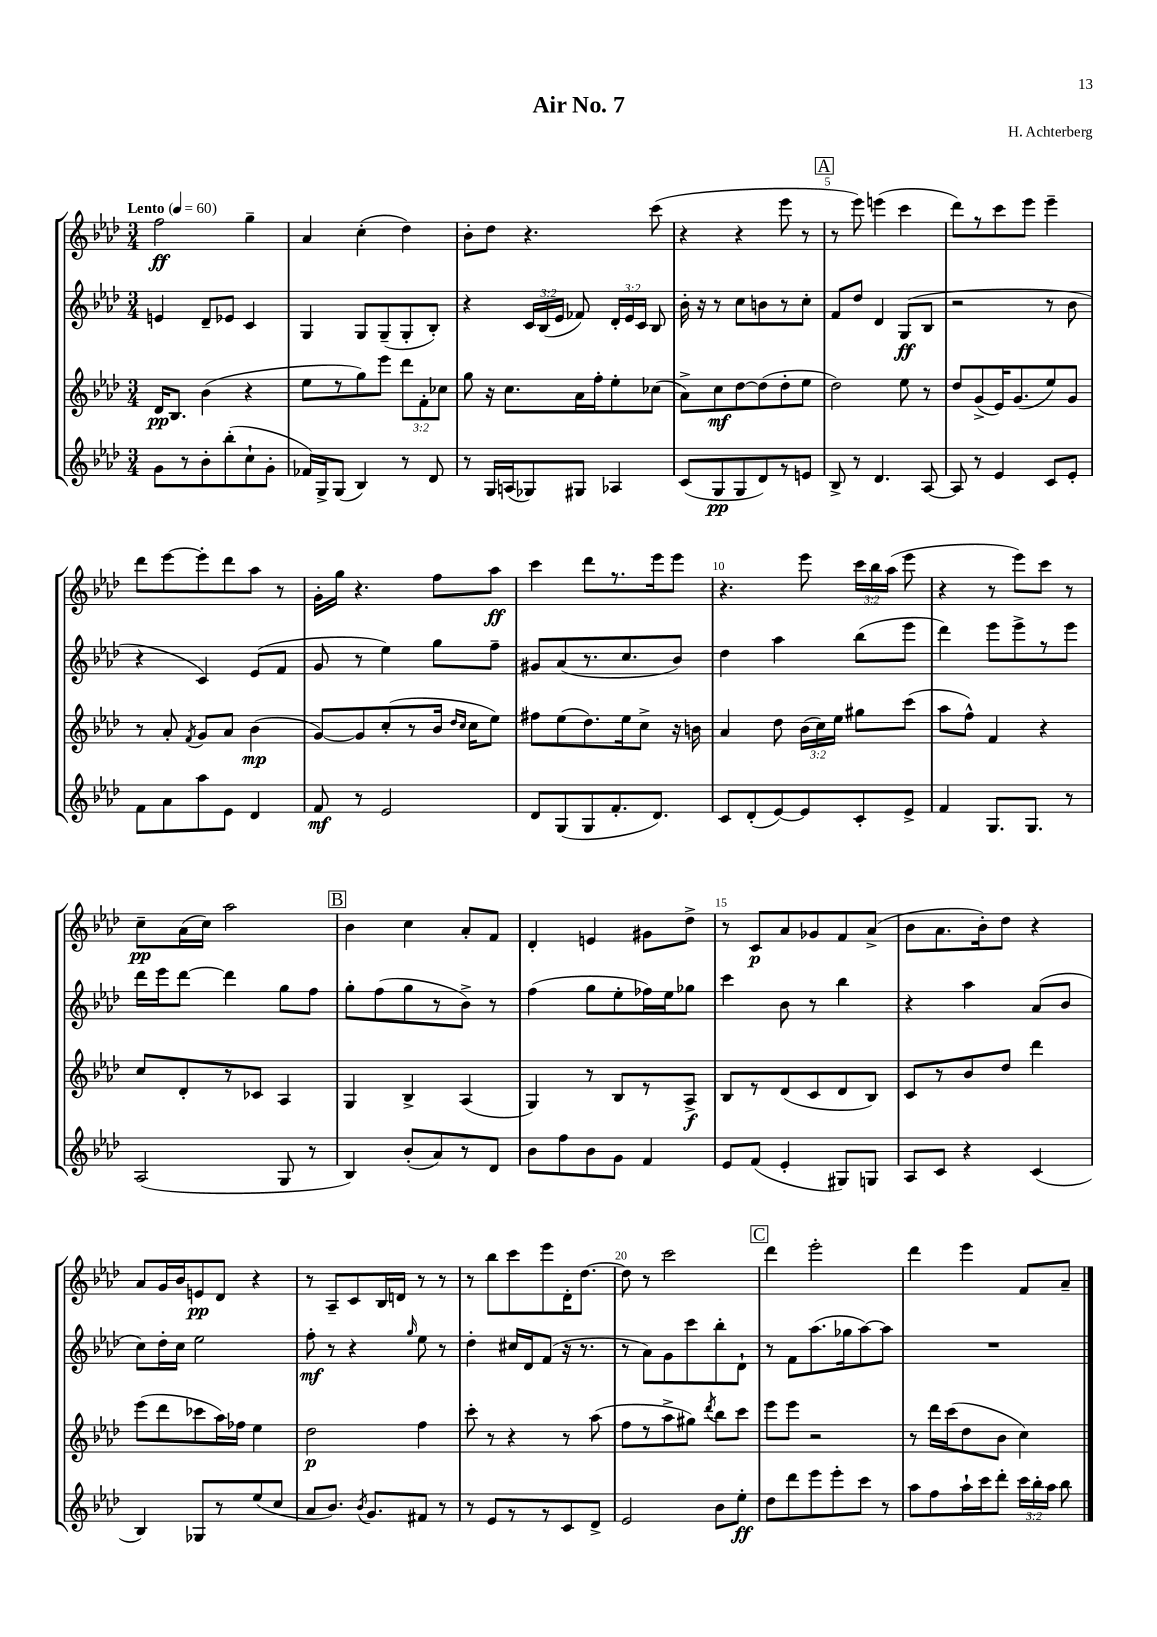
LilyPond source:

\header { title = "Air No. 7" composer = "H. Achterberg" }
<<
\new StaffGroup <<
\new Staff = "s0" {
    \clef treble \key aes \major \numericTimeSignature \time 3/4 \override Staff.TupletNumber.text = #tuplet-number::calc-fraction-text \tempo "Lento" 4 = 60
    \autoBeamOff f''2\ff g''4-- |
    aes'4 c''4-.( des''4) |
    bes'8[-. des''8] r4. c'''8( |
    r4 r4 ees'''8 r8 |
    \mark \markup { \box "A" } r8 ees'''8) e'''4( c'''4 |
    des'''8[) r8 c'''8 ees'''8] ees'''4-- |
    des'''8[ ees'''8~ ees'''8-. des'''8 aes''8] r8 |
    g'16[-. g''16] r4. f''8[ aes''8]\ff |
    c'''4 des'''8[ r8. ees'''16 ees'''8] |
    r4. ees'''8 \tuplet 3/2 { c'''16[ bes''16 aes''16]( } ees'''8 |
    r4 r8 ees'''8[) c'''8] r8 |
    c''8[--\pp aes'16( c''16]) aes''2 |
    \mark \markup { \box "B" } bes'4 c''4 aes'8[-. f'8] |
    des'4-. e'4 gis'8[ des''8]-> |
    r8 c'8[\p aes'8 ges'8 f'8 aes'8]->( |
    bes'8[ aes'8. bes'16-.) des''8] r4 |
    aes'8[ g'16 bes'16 e'8\pp des'8] r4 |
    r8 aes8[-- c'8 bes16 d'16] r8 r8 |
    r8 bes''8[ c'''8 ees'''8 des'16-. des''8.]~ |
    des''8 r8 c'''2 |
    \mark \markup { \box "C" } des'''4 ees'''2-. |
    des'''4 ees'''4 f'8[ aes'8]-- \bar "|." |
}
\new Staff = "s1" {
    \clef treble \key aes \major \numericTimeSignature \time 3/4 \override Staff.TupletNumber.text = #tuplet-number::calc-fraction-text
    \autoBeamOff e'4 des'8[-- ees'8] c'4 |
    g4 g8[ g8--( g8-. bes8]-.) |
    r4 \tuplet 3/2 { c'16[ bes16( ees'16] } fes'8) \tuplet 3/2 { des'16[-. ees'16 c'16] } bes8 |
    bes'16-. r16 r8 c''8[ b'8 r8 c''8]-. |
    \mark \markup { \box "A" } f'8[ des''8] des'4 g8[\ff( bes8] |
    r2 r8 bes'8 |
    r4 c'4) ees'8[( f'8] |
    g'8 r8 ees''4) g''8[ f''8]-- |
    gis'8[ aes'8( r8. c''8. bes'8]) |
    des''4 aes''4 bes''8[( ees'''8] |
    des'''4) ees'''8[ ees'''8-> r8 ees'''8] |
    des'''16[ ees'''16 des'''8]~ des'''4 g''8[ f''8] |
    \mark \markup { \box "B" } g''8[-. f''8( g''8 r8 bes'8]->) r8 |
    f''4( g''8[ ees''8-. fes''16) ees''16 ges''8] |
    c'''4 bes'8 r8 bes''4 |
    r4 aes''4 aes'8[( bes'8] |
    c''8[) des''16-. c''16] ees''2 |
    f''8-.\mf r8 r4 \grace { g''16 } ees''8 r8 |
    des''4-. cis''16[ des'16 f'8]( r16 r8. |
    r8 aes'8[) g'8 c'''8 bes''8-. des'8]-! |
    \mark \markup { \box "C" } r8 f'8[ aes''8.( ges''16 aes''8~) aes''8] |
    R2. \bar "|." |
}
\new Staff = "s2" {
    \clef treble \key aes \major \numericTimeSignature \time 3/4 \override Staff.TupletNumber.text = #tuplet-number::calc-fraction-text
    \autoBeamOff des'16[\pp bes8.] bes'4( r4 |
    ees''8[ r8 g''8) ees'''8] \tuplet 3/2 { des'''8[ f'8-. ces''8] } |
    g''8 r16 c''8.[ aes'16 f''16-. ees''8-. ces''8]( |
    aes'8[->) c''8\mf des''8~ des''8( des''8-. ees''8] |
    \mark \markup { \box "A" } des''2) ees''8 r8 |
    des''8[ g'8->( ees'16) g'8.( ees''8) g'8] |
    r8 aes'8-. \acciaccatura { f'8 } g'8[ aes'8] bes'4\mp( |
    g'8[~) g'8 c''8-.( r8 bes'16] \grace { des''16[ c''16] } c''16[ ees''8]) |
    fis''8[ ees''8( des''8.) ees''16 c''8]-> r16 b'16 |
    aes'4 des''8 \tuplet 3/2 { bes'16[( c''16) ees''16] } gis''8[ c'''8]( |
    aes''8[ f''8]-^) f'4 r4 |
    c''8[ des'8-. r8 ces'8] aes4 |
    \mark \markup { \box "B" } g4 bes4-> aes4( |
    g4) r8 bes8[ r8 aes8]->\f |
    bes8[ r8 des'8( c'8 des'8 bes8]) |
    c'8[ r8 bes'8 des''8] des'''4 |
    ees'''8[( des'''8 ces'''8 aes''16) fes''16] ees''4 |
    des''2\p f''4 |
    c'''8-. r8 r4 r8 aes''8( |
    f''8[ r8 aes''8-> gis''8]) \acciaccatura { des'''8 } bes''8[ c'''8] |
    \mark \markup { \box "C" } ees'''8[ ees'''8] r2 |
    r8 des'''16[ c'''16( des''8 bes'8] c''4) \bar "|." |
}
\new Staff = "s3" {
    \clef treble \key aes \major \numericTimeSignature \time 3/4 \override Staff.TupletNumber.text = #tuplet-number::calc-fraction-text
    \autoBeamOff g'8[ r8 bes'8-. bes''8-.( c''8-! g'8]-. |
    fes'16[) g16-> g8]( bes4) r8 des'8 |
    r8 g16[ a16( ges8) gis8] aes4 |
    c'8[( g8\pp g8 des'8) r8 e'8] |
    \mark \markup { \box "A" } bes8-> r8 des'4. aes8~ |
    aes8 r8 ees'4 c'8[ ees'8]-. |
    f'8[ aes'8 aes''8 ees'8] des'4 |
    f'8\mf r8 ees'2 |
    des'8[ g8( g8 f'8.-. des'8.]) |
    c'8[ des'8-.( ees'8~) ees'8 c'8-. ees'8]-> |
    f'4 g8.[ g8.] r8 |
    aes2( g8 r8 |
    \mark \markup { \box "B" } bes4) bes'8[-.( aes'8) r8 des'8] |
    bes'8[ f''8 bes'8 g'8] f'4 |
    ees'8[ f'8]( ees'4-. gis8[) g8] |
    aes8[ c'8] r4 c'4( |
    bes4) ges8[ r8 ees''8( c''8] |
    aes'8[ bes'8.]) \acciaccatura { bes'8 } g'8.[ fis'8] r8 |
    r8 ees'8[ r8 r8 c'8 des'8]-> |
    ees'2 bes'8[ ees''8]-.\ff |
    \mark \markup { \box "C" } des''8[ des'''8 ees'''8 ees'''8-. c'''8] r8 |
    aes''8[ f''8 aes''16-! c'''16 des'''8]-. \tuplet 3/2 { c'''16[ bes''16-. aes''16] } bes''8 \bar "|." |
}
>>
>>
\layout { \context { \Score \override BarNumber.break-visibility = ##(#f #t #t) barNumberVisibility = #(every-nth-bar-number-visible 5) } }
